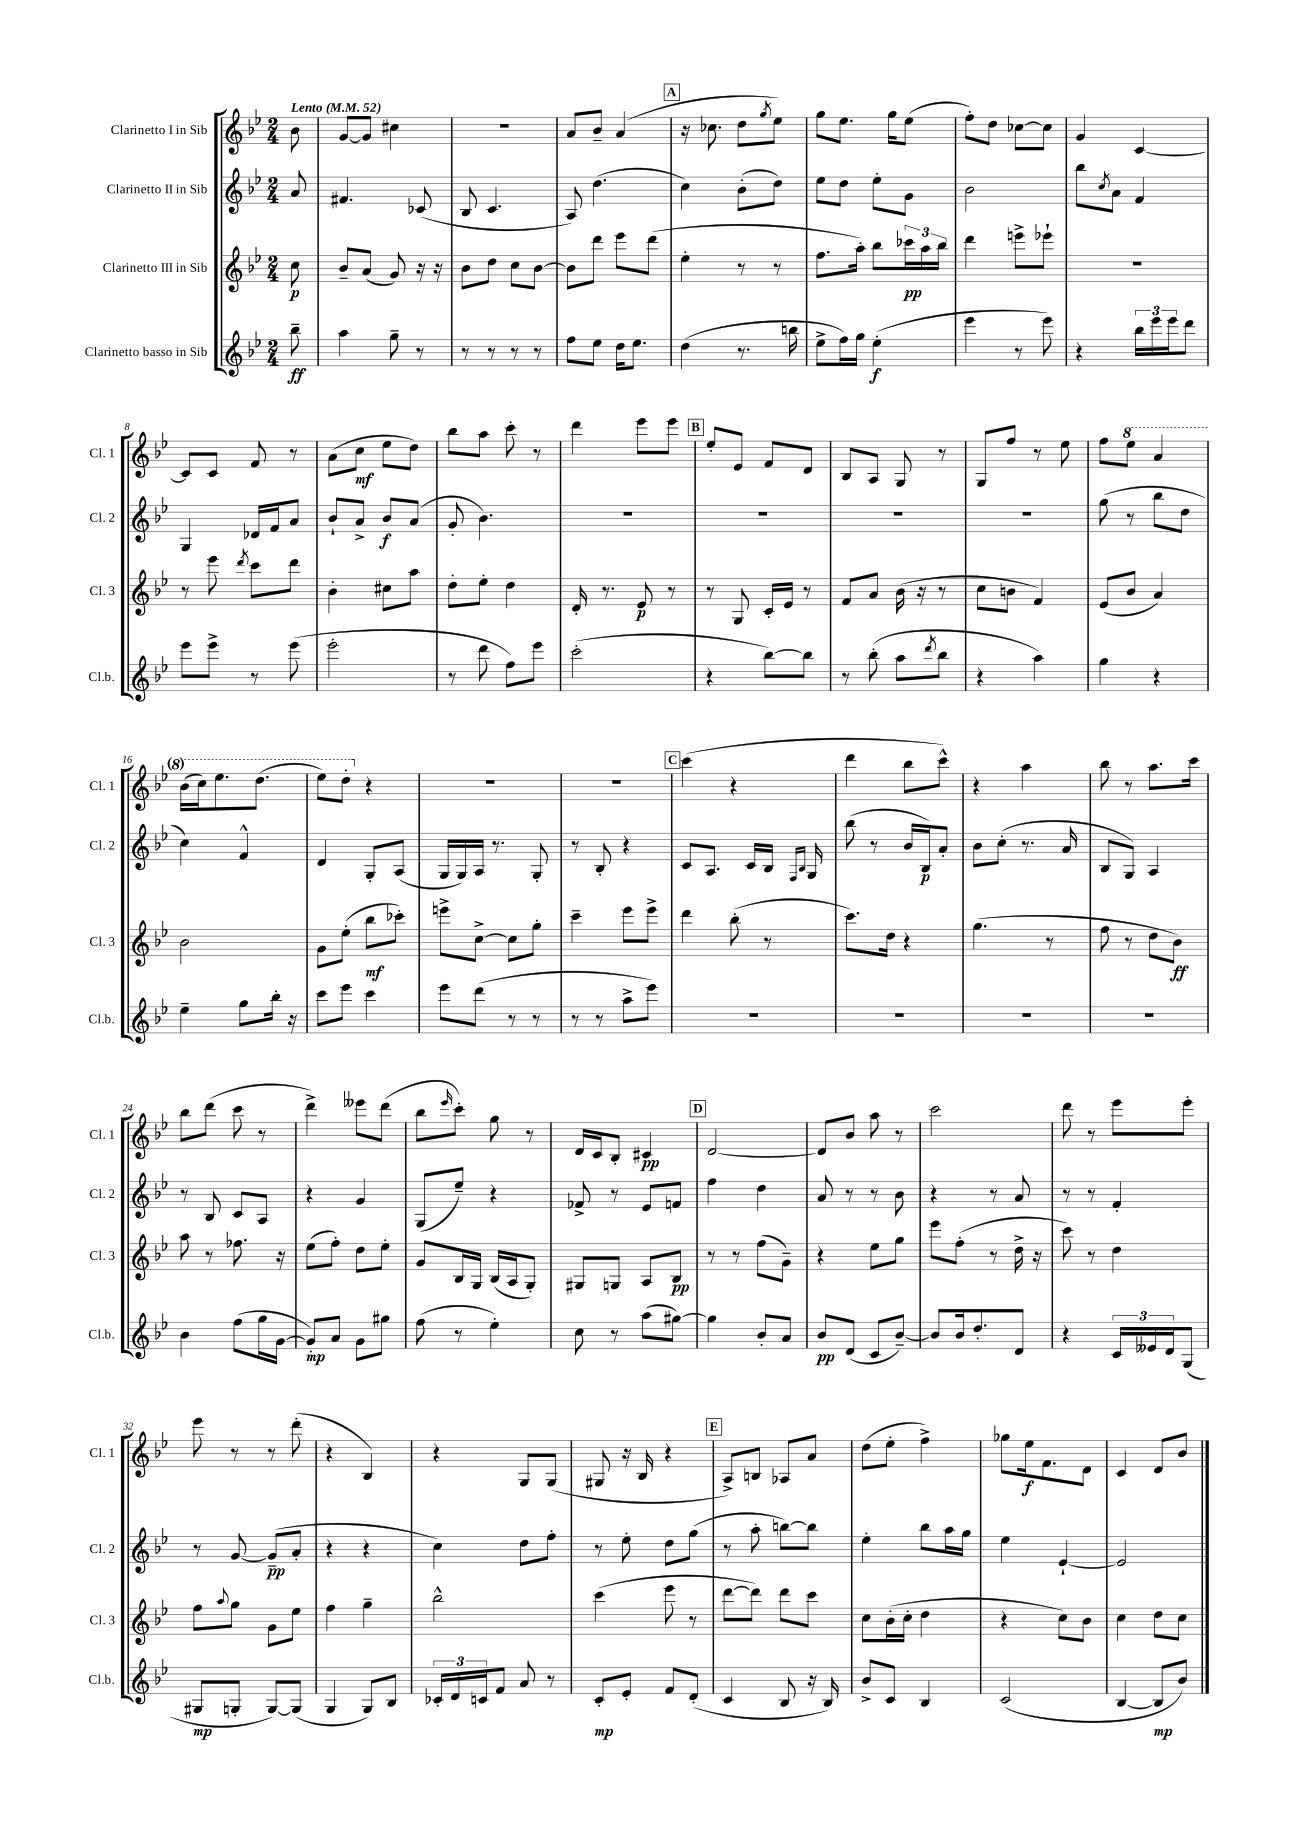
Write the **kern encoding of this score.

**kern	**kern	**kern	**kern
*staff4	*staff3	*staff2	*staff1
*clefG2	*clefG2	*clefG2	*clefG2
*k[b-e-]	*k[b-e-]	*k[b-e-]	*k[b-e-]
*M2/4	*M2/4	*M2/4	*M2/4
*MM52	*MM52	*MM52	*MM52
8bb-~\	8cc\	8a/	8b-\
=	=	=	=
4aa\	8b-~/L	4.f#/	[8g/L
.	(8a/J	.	8g/]J
8gg~\	8g/)	.	4cc#\
8r	16r	(8c-/	.
.	16r	.	.
=	=	=	=
8r	8b-\L	8B-/	2r
8r	8dd\J	4.c/	.
8r	8cc\L	.	.
8r	[8b-\J	.	.
=	=	=	=
8ff\L	8b-\]L	8A/)	8a/L
8ee-\J	8ddd\J	(4.dd\	8b-~/J
16dd\LK	8eee-\L	.	(4a/
8.ee-\J	.	.	.
.	(8ddd\J	.	.
=	=	=	=
(4dd\	4ee-'\	4cc\)	16r
.	.	.	8.cc-\
8.r	8r	(8b-'\L	8dd\L
.	.	.	8qgg/
.	8r	8dd\J)	8ee-\J)
16bb\	.	.	.
=	=	=	=
8ee-^\L	8.ff\L	8ee-\L	8gg\L
16ff\L)	.	8dd\J	8.ee-\J
16gg\JJ	16aa'\Jk)	.	.
(4ee-'\	8bb-\L	8ee-'\L	.
.	.	.	16gg\LK
.	24ccc-\L	8g\J	(8ee-\J
.	24aa\	.	.
.	24bb-\JJ	.	.
=	=	=	=
4eee-\	4ddd\	2b-\	8ff'\L)
.	.	.	8dd\J
8r	8eee^\L	.	[8cc-\L
8eee-\)	8eee-`\J	.	8cc-\]J
=	=	=	=
4r	2r	8bb-\L	4g/
.	.	8qcc/	.
.	.	8a\J	.
24bb-\LL	.	4f/	[4c/
24eee-\	.	.	.
24eee-\J	.	.	.
8ddd\J	.	.	.
=	=	=	=
8eee-\L	8r	4G/	8c/]L
8eee-^\J	8eee-\	.	8c/J
.	8qddd/	.	.
8r	8ccc\L	16d-/LL	8f/
.	.	16f/J	.
(8eee-\	8ddd\J	8a/J	8r
=	=	=	=
2eee-'\	4b-'\	8b-`/L	(8a\L
.	.	8a^/J	8cc\J
.	8cc#\L	8b-/L	8ee-\L
.	8aa\J	(8a/J	8dd\J)
=	=	=	=
8r	8dd'\L	8g'/	8bb-\L
8ddd\	8ee-'\J	4.b-\)	8aa\J
8ff\L)	4dd\	.	8ccc'\
8eee-\J	.	.	8r
=	=	=	=
(2ccc'\	16d'/	2r	4ddd\
.	8.r	.	.
.	8e-/	.	8eee-\L
.	8r	.	8eee-\J
=	=	=	=
4r	8r	2r	8ee-'/L
.	8G/	.	8e-/J
[8bb-\L)	16c'/LL	.	8f/L
.	16e-/JJ	.	.
8bb-\]J	8r	.	8d/J
=	=	=	=
8r	8f/L	2r	8B-/L
(8bb-'\	8a/J	.	8A/J
8aa\L	(16b-\	.	8G/
.	16r	.	.
8qddd/	.	.	.
8bb-\J	8r	.	8r
=	=	=	=
4r	8cc\L	2r	8G/L
.	8b\J	.	8ff/J
4aa\)	4f/)	.	8r
.	.	.	8ee-\
=	=	=	=
4gg\	(8e-/L	(8gg\	8ff\L
.	8b-/J	8r	8eee-\J
4r	4a/)	8bb-\L	4aa/
.	.	8dd\J	.
=	=	=	=
4ee-~\	2b-\	4cc\)	(16bb-\LL
.	.	.	16ccc\J)
.	.	.	8.eee-\
8gg\L	.	4f^^/	.
.	.	.	(8.ddd\J
16bb-'\Jk	.	.	.
16r	.	.	.
=	=	=	=
8ccc\L	8g\L	4d/	8eee-\L)
8eee-\J	(8ee-'\J	.	8ddd'\J
4ccc\	8bb-\L	8G'/L	4r
.	8ccc-'\J)	(8A/J	.
=	=	=	=
8eee-\L	8eee^\L	16G/LL	2r
.	.	16G/)	.
(8ddd\J	[8cc^\J	16A/JJ	.
.	.	8.r	.
8r	8cc\]L	.	.
8r	8gg'\J	8G'/	.
=	=	=	=
8r	4ccc~\	8r	2r
8r	.	8B-'/	.
8aa^\L	8eee-\L	4r	.
8eee-\J)	8eee-^\J	.	.
=	=	=	=
2r	4ddd\	8c/L	(4ccc\
.	.	8.A/J	.
.	(8bb-'\	.	4r
.	.	16c/LL	.
.	8r	16B-/JJ	.
.	.	16qqF/LL	.
.	.	16qqB-/JJ	.
.	.	16G/	.
=	=	=	=
2r	8.ccc\L)	(8bb-\	4ddd\
.	.	8r	.
.	16dd\Jk	.	.
.	4r	16b-/LL	8bb-\L
.	.	16B-/J)	.
.	.	8a'/J	8ccc^^\J)
=	=	=	=
2r	(4.gg\	8b-\L	4r
.	.	(8cc'\J	.
.	.	8.r	4aa\
.	8r	.	.
.	.	16a/	.
=	=	=	=
2r	8ff\	8B-/L	8bb-\
.	8r	8G/J)	8r
.	8dd\L	4A/	8.aa\L
.	8b-\J)	.	.
.	.	.	16ccc\Jk
=	=	=	=
4b-\	8aa\	8r	8bb-\L
.	8r	8B-/	(8ddd\J
(8ff\L	8.ff-\	8c/L	8ccc\
16gg\L	.	8A/J	8r
[16g\JJ	16r	.	.
=	=	=	=
8g'/]L)	(8ee-\L	4r	4ddd^\)
8a/J	8ff'\J)	.	.
8g\L	8dd\L	4g/	8eee--\L
8gg#\J	8ee-'\J	.	(8ddd\J
=	=	=	=
(8ff\	8g/L	(8G/L	8bb-\L
.	.	.	16qqeee-/
8r	16B-/L	8ee-~/J)	8ccc'\J)
.	16G/JJ	.	.
4ee-'\)	(16B-/LL	4r	8gg\
.	16A/J	.	.
.	8G'/J)	.	8r
=	=	=	=
8cc\	8G#/L	8f-^/	16d/LL
.	.	.	16c/J
8r	8G/J	8r	8B-'/J
(8aa\L	8A/L	8e-/L	4c#/
[8gg#\J)	8B-/J	8f/J	.
=	=	=	=
4gg#\]	8r	4ff\	[2d/
.	8r	.	.
8b-'/L	(8ff\L	4dd\	.
8a/J	8g~\J)	.	.
=	=	=	=
8b-/L	4r	8a/	8d/]L
(8d/J	.	8r	8b-/J
8c/L	8ee-\L	8r	8aa\
[8b-~/J)	8gg\J	8b-\	8r
=	=	=	=
8b-/]L	8eee-\L	4r	2ccc\
16b-/k	(8ff'\J	.	.
8.dd'/	.	.	.
.	8r	8r	.
8d/J	16dd^\	8a/	.
.	16r	.	.
=	=	=	=
4r	8ccc\)	8r	8ddd\
.	8r	8r	8r
24c/LL	4dd\	4f'/	8eee-\L
24e--/	.	.	.
24d/J	.	.	.
(8G/J	.	.	8eee-'\J
=	=	=	=
8G#/L	8ff\L	8r	8eee-\
.	8qqaa/	.	.
8G'/J	8gg\J	[8g/	8r
[8G/L)	8g\L	(8g~/]L	8r
(8G/]J	8ee-\J	8a'/J	(8ddd'\
=	=	=	=
4G/	4ff\	4r	4r
8G/L)	4gg~\	4r	4B-/)
8B-/J	.	.	.
=	=	=	=
24c-'/LL	2bb-^^\	4cc\)	4r
24d/	.	.	.
24c/J	.	.	.
8f/J	.	.	.
8a/	.	8dd\L	8G/L
8r	.	8ff'\J	(8G/J
=	=	=	=
8c'/L	(4ccc\	8r	8G#/
8e-'/J	.	8ee-'\	16r
.	.	.	16B-/
8f/L	8eee-\	8dd\L	4r
(8d'/J	8r	(8gg\J	.
=	=	=	=
4c/	[8ddd\L	8r	8A^/L)
.	8ddd\]J)	8aa'\	8B/J
8B-/	8ddd\L	[8bb\L)	8A-/L
16r	8ccc\J	8bb\]J	8a/J
16B-/)	.	.	.
=	=	=	=
8b-^/L	8cc\L	4ee-'\	(8dd\L
8c/J	(16b-'\L	.	8ee-'\J
.	16cc'\JJ	.	.
4B-/	4dd\	8bb-\L	4ff^\)
.	.	16aa\L	.
.	.	16gg\JJ	.
=	=	=	=
(2c/	4r	4ee-\	8gg-\L
.	.	.	16ee-\k
.	.	.	8.f\
.	8cc\L)	[4e-`/	.
.	8b-\J	.	8d\J
=	=	=	=
[4B-/	4cc\	2e-/]	4c/
8B-/]L	8dd\L	.	8d/L
8b-/J)	8cc\J	.	8b-/J
==	==	==	==
*-	*-	*-	*-
